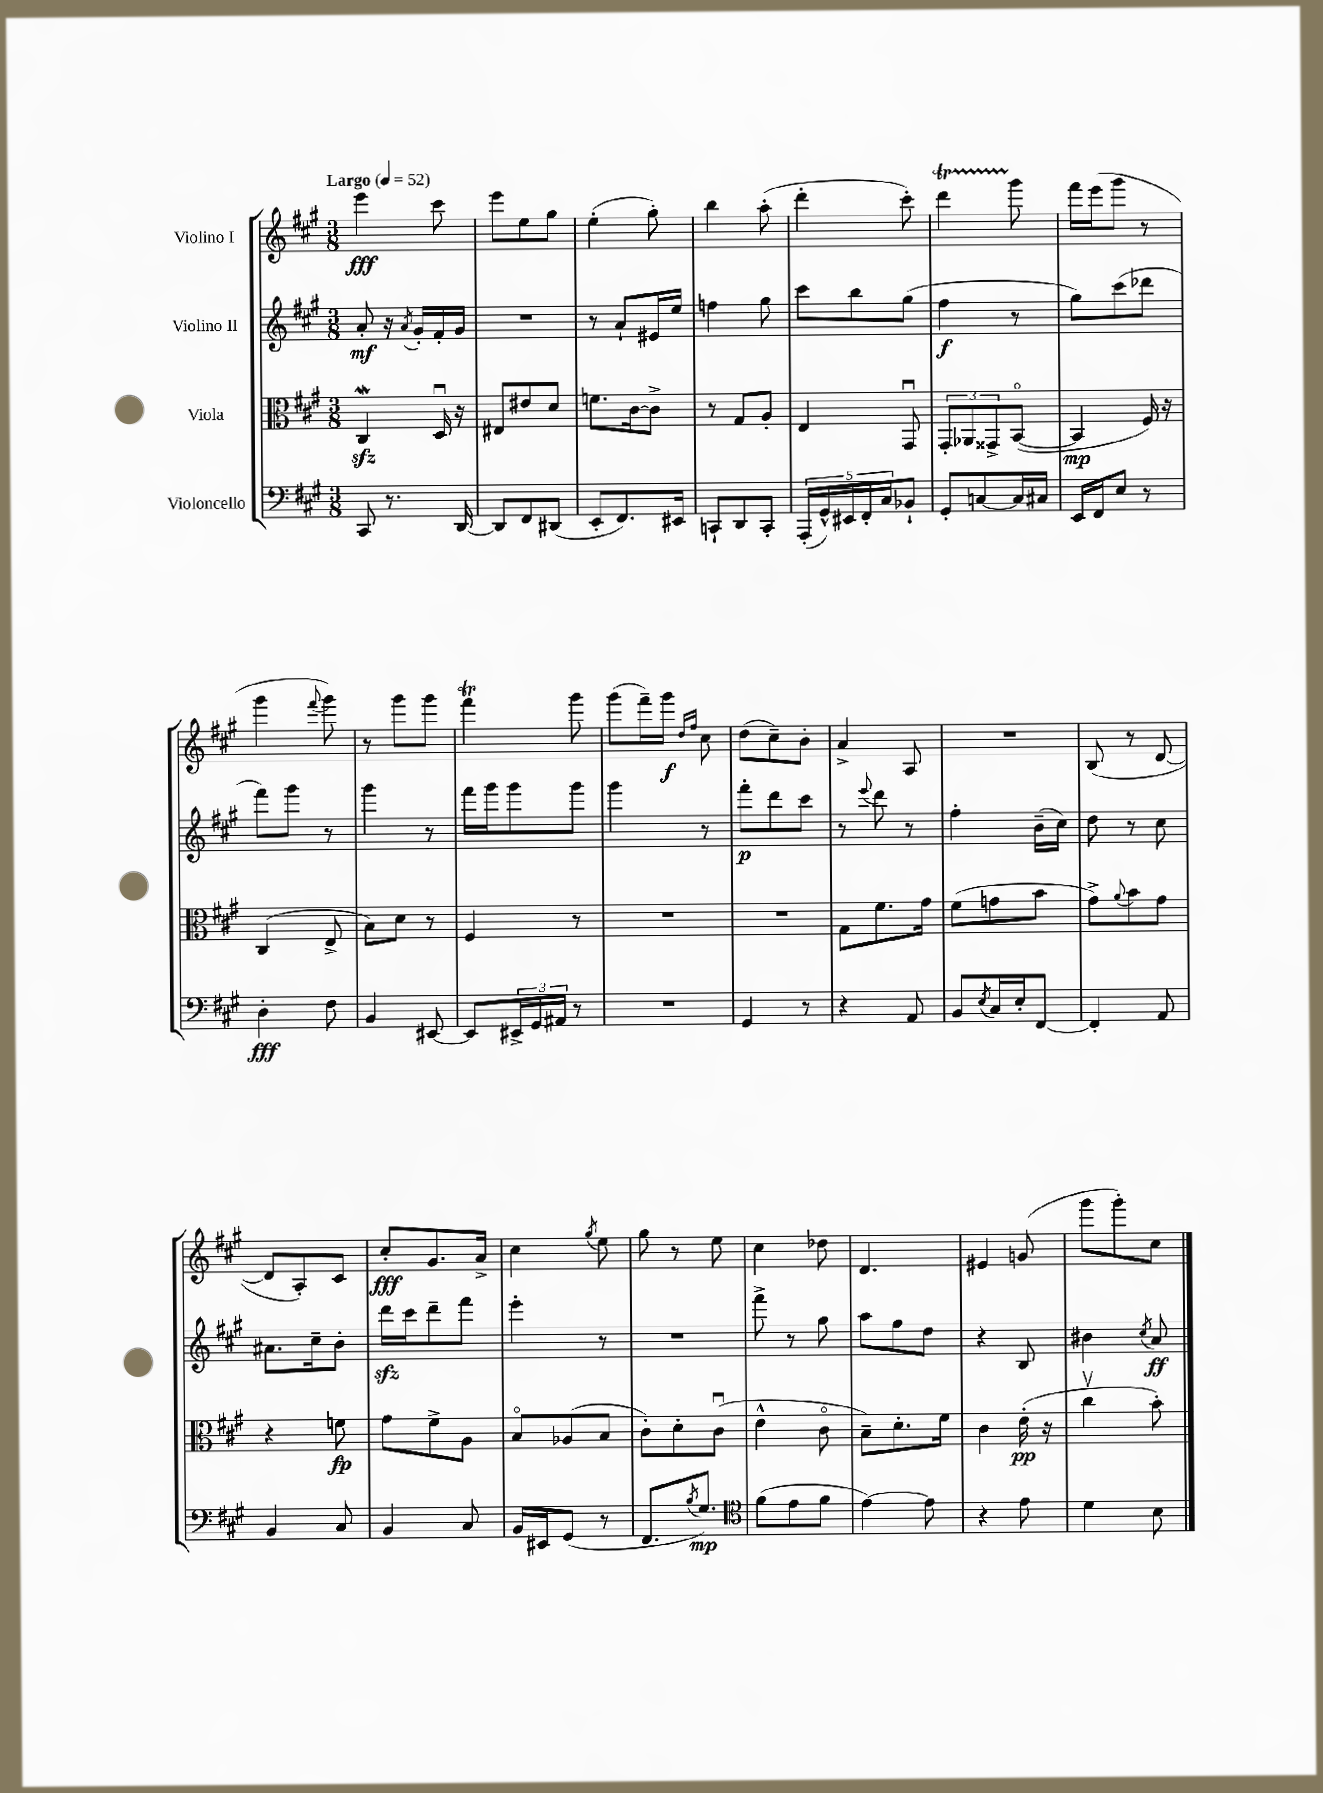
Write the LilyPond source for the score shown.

<<
\new StaffGroup <<
\new Staff = "s0" \with { instrumentName = "Violino I" } {
    \clef treble \key a \major \numericTimeSignature \time 3/8 \tempo "Largo" 4 = 52
    e'''4\fff cis'''8 |
    e'''8 e''8 gis''8 |
    e''4-.( gis''8-.) |
    b''4 a''8-.( |
    d'''4-. cis'''8-.) |
    d'''4\startTrillSpan gis'''8\stopTrillSpan |
    fis'''16 e'''16( gis'''8 r8 |
    gis'''4 \appoggiatura { fis'''8 } gis'''8) |
    r8 gis'''8 gis'''8 |
    fis'''4\trill gis'''8 |
    gis'''8( fis'''16--) gis'''16\f \grace { d''16 fis''16 } cis''8 |
    d''8( cis''8--) b'8-. |
    a'4-> a8 |
    R4. |
    b8( r8 d'8~ |
    d'8 a8-.) cis'8 |
    cis''8-.\fff gis'8. a'16-> |
    cis''4 \acciaccatura { gis''8 } e''8 |
    gis''8 r8 e''8 |
    cis''4 des''8 |
    d'4. |
    eis'4 g'8( |
    gis'''8 gis'''8-.) cis''8 \bar "|." |
}
\new Staff = "s1" \with { instrumentName = "Violino II" } {
    \clef treble \key a \major \numericTimeSignature \time 3/8
    a'8-.\mf r16 \acciaccatura { a'8 } gis'16-. fis'16-. gis'16 |
    R4. |
    r8 a'8-! eis'16 e''16 |
    f''4 gis''8 |
    cis'''8 b''8 gis''8( |
    fis''4\f r8 |
    gis''8) cis'''8( des'''8 |
    fis'''8) gis'''8 r8 |
    gis'''4 r8 |
    fis'''16 gis'''16 gis'''8 gis'''8 |
    gis'''4 r8 |
    fis'''8-.\p d'''8 cis'''8 |
    r8 \appoggiatura { e'''8 } d'''8 r8 |
    fis''4-. b'16--( cis''16) |
    d''8 r8 cis''8 |
    ais'8. cis''16-- b'8-. |
    d'''16\sfz cis'''16 d'''8-- fis'''8 |
    e'''4-. r8 |
    R4. |
    fis'''8-> r8 gis''8 |
    a''8 fis''8 d''8 |
    r4 b8 |
    bis'4 \acciaccatura { cis''8 } a'8\ff \bar "|." |
}
\new Staff = "s2" \with { instrumentName = "Viola" } {
    \clef alto \key a \major \numericTimeSignature \time 3/8
    cis4\mordent\sfz d16\downbow r16 |
    eis8 eis'8 d'8 |
    f'8. cis'16~ cis'8-> |
    r8 gis8 a8-. |
    e4 gis,8\downbow |
    \tuplet 3/2 { gis,8-. aes,8 gisis,8-> } b,8~\flageolet( |
    b,4\mp fis16) r16 |
    cis4( e8-> |
    b8) d'8 r8 |
    fis4 r8 |
    R4. |
    R4. |
    gis8 fis'8. gis'16 |
    fis'8( g'8 b'8 |
    gis'8->) \appoggiatura { a'8 } b'8 gis'8 |
    r4 f'8\fp |
    gis'8 fis'8-> a8 |
    b8\flageolet aes8( b8 |
    cis'8-.) d'8-. cis'8\downbow( |
    e'4-^ cis'8\flageolet |
    b8--) d'8.-. fis'16 |
    cis'4 e'16-.\pp( r16 |
    cis''4\upbow b'8-.) \bar "|." |
}
\new Staff = "s3" \with { instrumentName = "Violoncello" } {
    \clef bass \key a \major \numericTimeSignature \time 3/8
    cis,8 r8. d,16~ |
    d,8 fis,8 dis,8( |
    e,8-. fis,8.) eis,16 |
    c,8-! d,8 c,8-. |
    \tuplet 5/4 { a,,16-.( gis,16-^) eis,16 fis,16-. cis16 } bes,8-! |
    gis,8-. c8~ c16 cis16 |
    e,16 fis,16 e8 r8 |
    d4-.\fff fis8 |
    b,4 eis,8~ |
    eis,8 \tuplet 3/2 { eis,16-> gis,16 ais,16 } r8 |
    R4. |
    gis,4 r8 |
    r4 a,8 |
    b,8 \acciaccatura { e8 } cis16 e16-. fis,8~ |
    fis,4-. a,8 |
    b,4 cis8 |
    b,4 cis8 |
    b,16 eis,16 gis,8( r8 |
    fis,8. \acciaccatura { b8 } gis8.\mp) |
    \clef tenor fis'8( e'8 fis'8 |
    e'4~) e'8 |
    r4 e'8 |
    d'4 b8 \bar "|." |
}
>>
>>
\layout { \context { \Score \remove "Bar_number_engraver" } }
